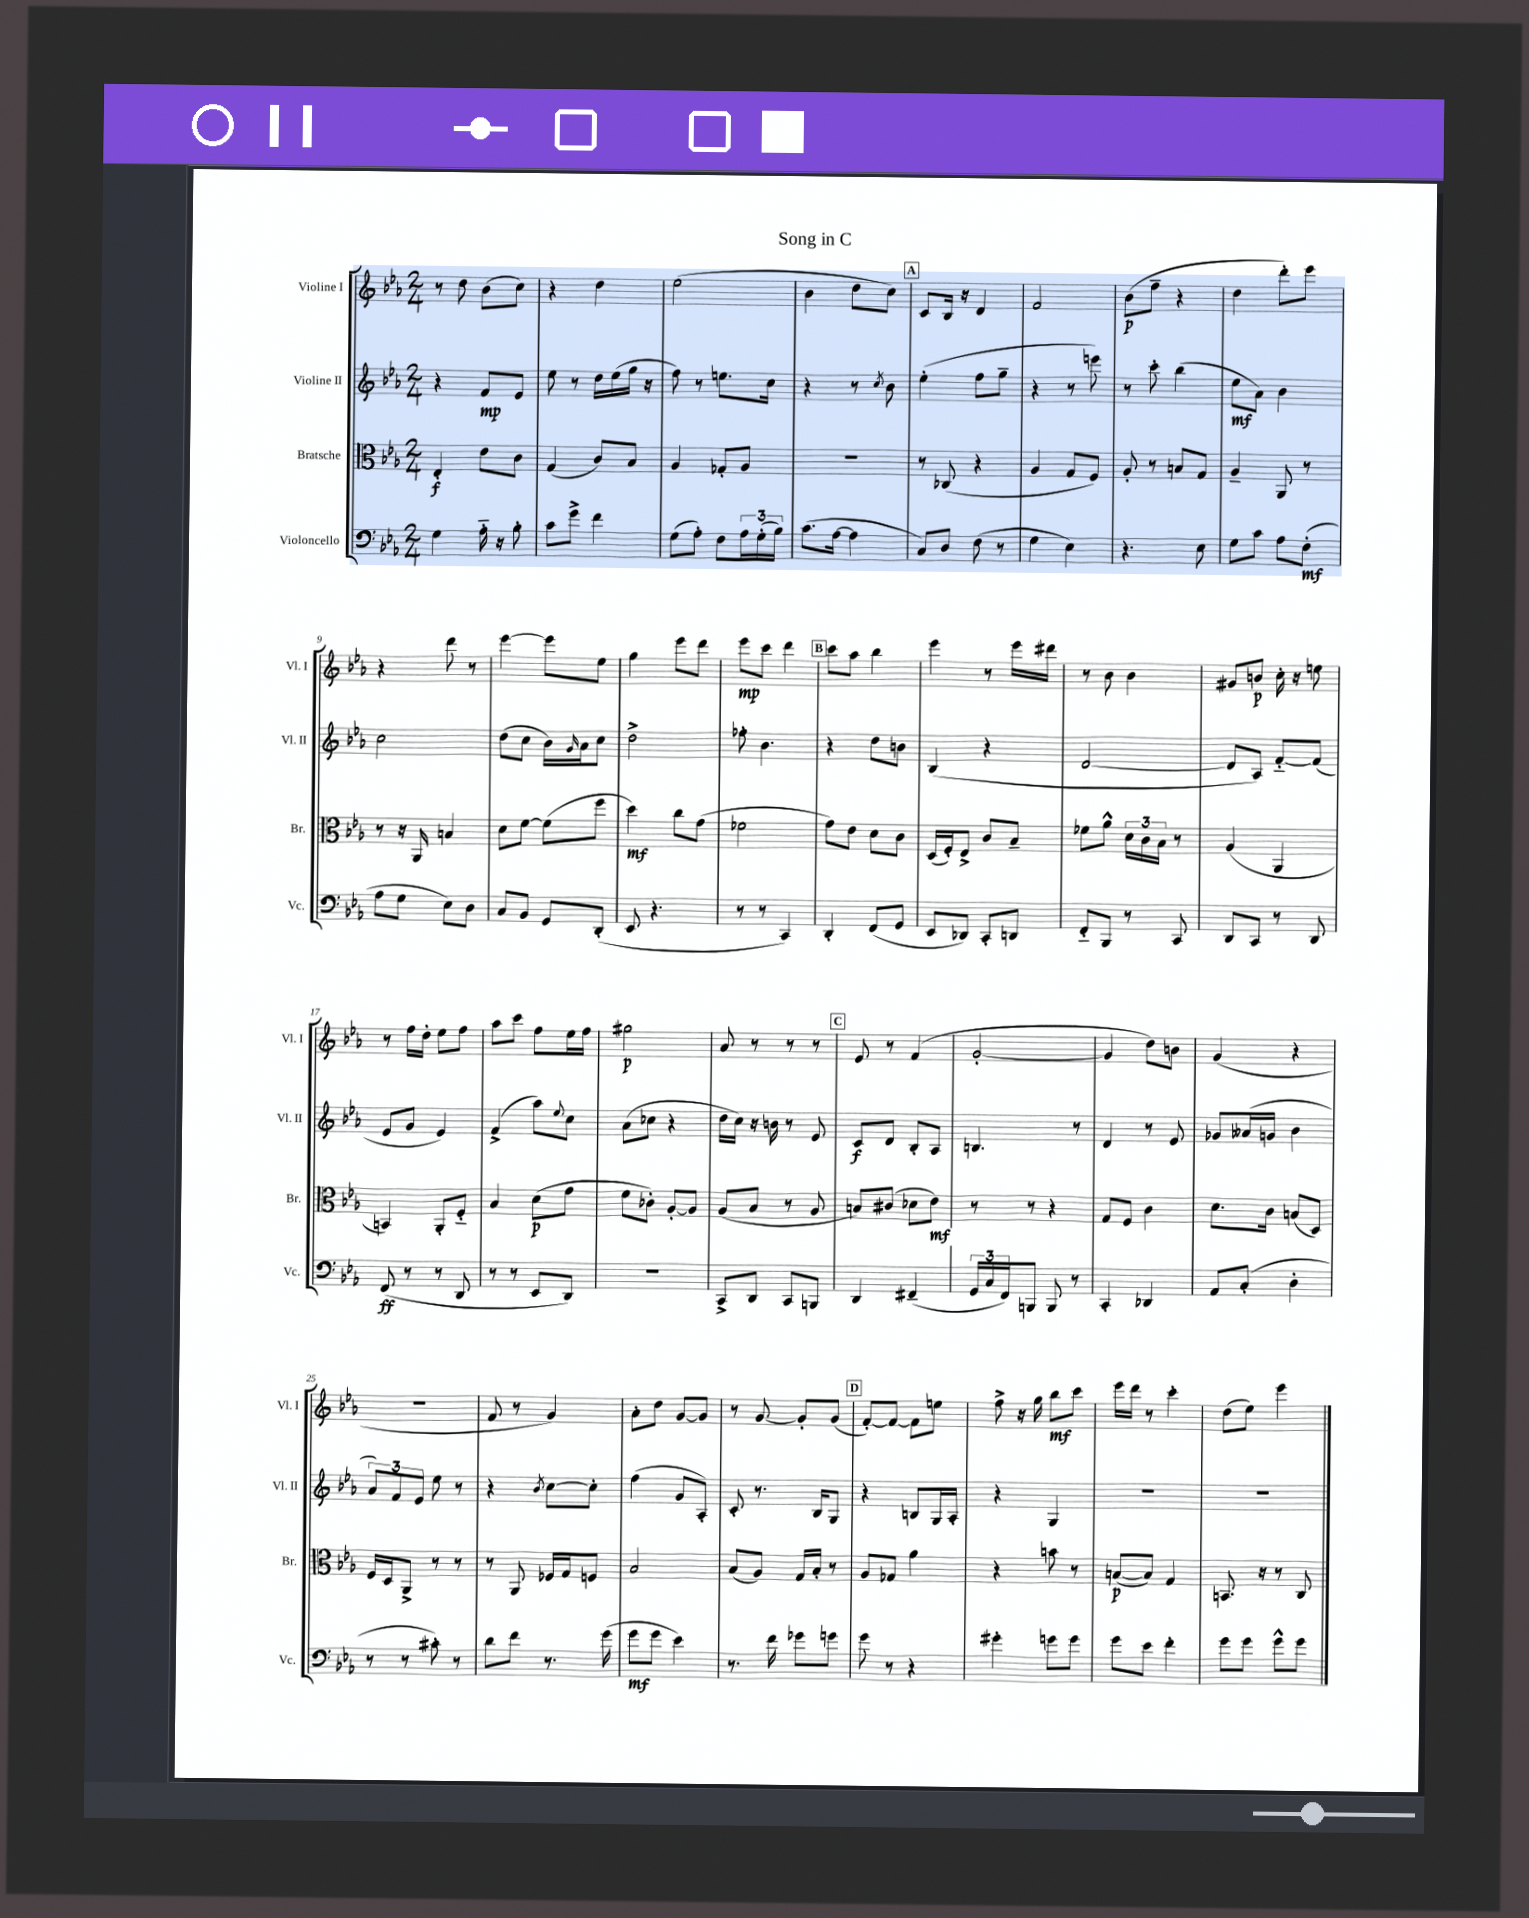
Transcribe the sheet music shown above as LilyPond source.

\header { title = "Song in C" }
<<
\new StaffGroup <<
\new Staff = "s0" \with { instrumentName = "Violine I" shortInstrumentName = "Vl. I" } {
    \clef treble \key ees \major \numericTimeSignature \time 2/4
    r8 d''8 bes'8( c''8) |
    r4 d''4 |
    ees''2( |
    bes'4 d''8 c''8) |
    \mark \markup { \box "A" } c'8 bes16 r16 d'4 |
    f'2 |
    bes'8\p( f''8-- r4 |
    d''4 d'''8-.) ees'''8 |
    r4 d'''8 r8 |
    ees'''4~ ees'''8 ees''8 |
    g''4 ees'''8 d'''8 |
    ees'''8\mp c'''8 d'''4 |
    \mark \markup { \box "B" } c'''8 aes''8 bes''4 |
    ees'''4 r8 ees'''16 dis'''16 |
    r8 bes'8 bes'4 |
    gis'8 b'8\p c''16-. r16 e''8 |
    r8 f''16 d''16-. ees''8 f''8 |
    aes''8 c'''8 f''8 ees''16 f''16 |
    gis''2\p |
    aes'8 r8 r8 r8 |
    \mark \markup { \box "C" } ees'8 r8 f'4( |
    g'2~-. |
    g'4 d''8) b'8 |
    g'4( r4 |
    R2 |
    f'8 r8 g'4) |
    aes'8-. d''8 g'8~ g'8 |
    r8 g'8~ g'8-. g'8( |
    \mark \markup { \box "D" } f'8~-.) f'8~ f'8 e''8 |
    f''8-> r16 g''16 bes''8\mf c'''8 |
    ees'''16 d'''16 r8 c'''4-. |
    d''8( ees''8) ees'''4 \bar "|." |
}
\new Staff = "s1" \with { instrumentName = "Violine II" shortInstrumentName = "Vl. II" } {
    \clef treble \key ees \major \numericTimeSignature \time 2/4
    r4 f'8\mp ees'8 |
    ees''8 r8 d''16 ees''16( g''16 r16 |
    f''8) r8 e''8. c''16 |
    r4 r8 \acciaccatura { c''8 } bes'8 |
    \mark \markup { \box "A" } ees''4-.( f''8 g''8-- |
    r4 r8 e'''8) |
    r8 c'''8-. bes''4( |
    ees''8\mf aes'8) bes'4 |
    c''2 |
    d''8( c''8 bes'16) \grace { g'16 } aes'16 c''8 |
    d''2-> |
    fes''8-. bes'4. |
    \mark \markup { \box "B" } r4 d''8 b'8 |
    bes4( r4 |
    d'2~ |
    d'8 aes8) f'8~-_ f'8( |
    ees'8 g'8 ees'4) |
    f'4->( aes''8) \appoggiatura { ees''8 } c''8 |
    aes'8( ces''8 r4 |
    d''16 c''16) r16 b'16 r8 ees'8 |
    \mark \markup { \box "C" } c'8\f d'8 bes8-. aes8 |
    b4. r8 |
    d'4 r8 ees'8 |
    ges'8 aeses'16( g'16 bes'4 |
    \tuplet 3/2 { aes'8) f'8 ees'8 } ees''8 r8 |
    r4 \acciaccatura { bes'8 } c''8~ c''8-. |
    f''4( g'8 aes8-.) |
    c'8-. r8. bes16 g8 |
    \mark \markup { \box "D" } r4 b8 g16 aes16-. |
    r4 g4 |
    R2 |
    R2 \bar "|." |
}
\new Staff = "s2" \with { instrumentName = "Bratsche" shortInstrumentName = "Br." } {
    \clef alto \key ees \major \numericTimeSignature \time 2/4
    ees4-.\f ees'8 c'8 |
    g4( c'8) bes8 |
    aes4 ges8-. aes8 |
    r2 |
    \mark \markup { \box "A" } r8 ces8( r4 |
    aes4 g8 f8) |
    aes8-. r8 b8 g8 |
    aes4-- aes,8 r8 |
    r8 r16 aes,16 b4 |
    d'8 f'8~ f'8( f''8 |
    d''4\mf) c''8 g'8( |
    fes'2 |
    \mark \markup { \box "B" } g'8) ees'8 d'8 c'8 |
    d16( f16-.) ees8-> c'8 bes8-- |
    fes'8 aes'8-^ \tuplet 3/2 { d'16 c'16 bes16 } r8 |
    aes4( aes,4 |
    b,4) aes,8-. f8-_ |
    bes4 d'8\p( g'8 |
    f'8 ces'8-.) aes8~-. aes8 |
    aes8( bes8 r8 aes8 |
    \mark \markup { \box "C" } b8) cis'8( des'8 ees'8\mf) |
    r8 r8 r4 |
    g8 f8 c'4 |
    d'8. c'16 b8( d8) |
    f16 d16 aes,8-> r8 r8 |
    r8 aes,8 fes16 g16 f8 |
    bes2 |
    bes8( aes8) g16 bes16-. r8 |
    \mark \markup { \box "D" } aes8 ges8 aes'4 |
    r4 b'8 r8 |
    b8~\p( b8) g4 |
    b,8. r16 r8 c8 \bar "|." |
}
\new Staff = "s3" \with { instrumentName = "Violoncello" shortInstrumentName = "Vc." } {
    \clef bass \key ees \major \numericTimeSignature \time 2/4
    g4 aes16-_ r16 bes8-. |
    c'8 g'8-> f'4 |
    g8( aes8-.) f8 \tuplet 3/2 { aes16 g16-.( bes16) } |
    c'8.( aes16~ aes4 |
    \mark \markup { \box "A" } c8) d8 f8( r8 |
    g4 ees4) |
    r4. ees8 |
    g8 c'8 aes8 f8-.\mf( |
    aes8 g8 ees8) d8 |
    c8 bes,8 g,8 d,8-.( |
    ees,8 r4. |
    r8 r8 c,4) |
    \mark \markup { \box "B" } d,4-. f,8( g,8 |
    ees,8 des,8) c,8-. d,8 |
    f,8-_ bes,,8 r8 c,8 |
    d,8 c,8 r8 d,8 |
    f,8\ff( r8 r8 d,8 |
    r8 r8 ees,8 d,8) |
    R2 |
    c,8-> d,8 c,8 b,,8 |
    \mark \markup { \box "C" } d,4 fis,4--( |
    \tuplet 3/2 { g,16 c16 f,16) } b,,8 b,,8 r8 |
    c,4-. des,4 |
    aes,8 c8-.( d4-. |
    r8 r8 cis'8-.) r8 |
    d'8 f'8 r8. g'16( |
    g'8\mf g'8 ees'4) |
    r8. f'16 ges'8 g'8 |
    \mark \markup { \box "D" } g'8 r8 r4 |
    gis'4-. g'8 g'8 |
    g'8 ees'8 f'4-. |
    g'8 g'8 g'8-^ g'8 \bar "|." |
}
>>
>>
